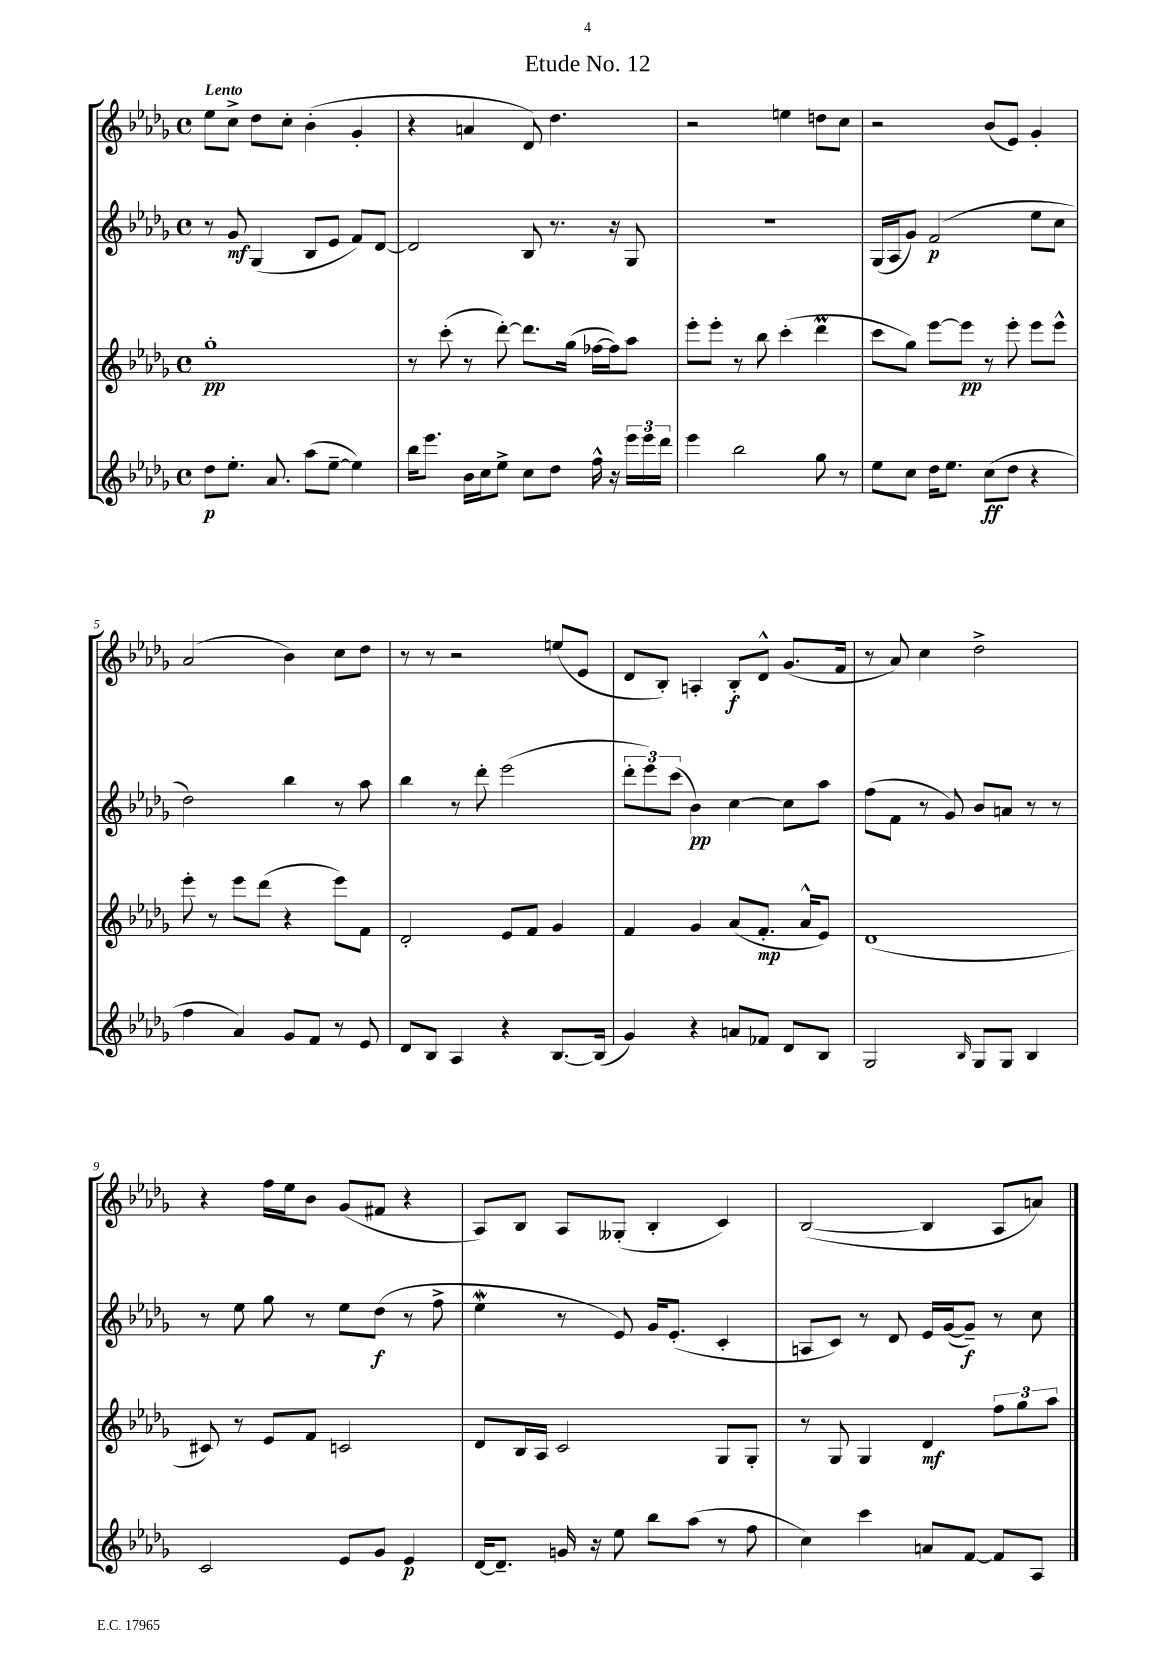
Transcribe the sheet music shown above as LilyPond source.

\header { title = "Etude No. 12" }
<<
\new StaffGroup <<
\new Staff = "s0" {
    \clef treble \key des \major \defaultTimeSignature \time 4/4 \tempo "Lento"
    \autoBeamOff ees''8[ c''8]-> des''8[ c''8]-. bes'4-.( ges'4-. |
    r4 a'4 des'8) des''4. |
    r2 e''4 d''8[ c''8] |
    r2 bes'8[( ees'8]) ges'4-. |
    aes'2( bes'4) c''8[ des''8] |
    r8 r8 r2 e''8[( ees'8] |
    des'8[ bes8]-.) a4-. bes8[-.\f des'8]-^ ges'8.[( f'16] |
    r8 aes'8) c''4 des''2-> |
    r4 f''16[ ees''16 bes'8] ges'8[( fis'8] r4 |
    aes8[) bes8] aes8[ geses8]-.( bes4-. c'4) |
    bes2~( bes4 aes8[ a'8]) \bar "|." |
}
\new Staff = "s1" {
    \clef treble \key des \major \defaultTimeSignature \time 4/4
    \autoBeamOff r8 ges'8\mf ges4( bes8[ ees'8] f'8[) des'8]~ |
    des'2 bes8 r8. r16 ges8 |
    R1 |
    ges16[( aes16 ges'8]) f'2\p( ees''8[ c''8] |
    des''2) bes''4 r8 aes''8 |
    bes''4 r8 des'''8-. ees'''2( |
    \tuplet 3/2 { des'''8[-. ees'''8) c'''8]( } bes'4\pp) c''4~ c''8[ aes''8] |
    f''8[( f'8] r8 ges'8) bes'8[ a'8] r8 r8 |
    r8 ees''8 ges''8 r8 ees''8[ des''8]\f( r8 f''8-> |
    ees''4\mordent r8 ees'8) ges'16[ ees'8.]-.( c'4-. |
    a8[ c'8]) r8 des'8 ees'16[ ges'16~( ges'8]--\f) r8 c''8 \bar "|." |
}
\new Staff = "s2" {
    \clef treble \key des \major \defaultTimeSignature \time 4/4
    \autoBeamOff ges''1-.\pp |
    r8 c'''8-.( r8 des'''8~-.) des'''8.[ ges''16]( fes''16[~ fes''16) aes''8] |
    ees'''8[-. ees'''8]-. r8 bes''8 c'''4-.( des'''4\prall |
    c'''8[ ges''8]) ees'''8[~ ees'''8]\pp r8 ees'''8-. ees'''8[ ees'''8]-^ |
    ees'''8-. r8 ees'''8[ des'''8]( r4 ees'''8[) f'8] |
    des'2-. ees'8[ f'8] ges'4 |
    f'4 ges'4 aes'8[( f'8.]-.\mp aes'16[-^ ees'8]) |
    des'1( |
    cis'8) r8 ees'8[ f'8] c'2 |
    des'8[ bes16 aes16] c'2 ges8[ ges8]-. |
    r8 ges8 ges4 des'4\mf \tuplet 3/2 { f''8[ ges''8 aes''8] } \bar "|." |
}
\new Staff = "s3" {
    \clef treble \key des \major \defaultTimeSignature \time 4/4
    \autoBeamOff des''8[\p ees''8.]-. aes'8. aes''8[( ees''8]~-- ees''4) |
    bes''16[ ees'''8.] bes'16[ c''16 ees''8]-> c''8[ des''8] f''16-^ r16 \tuplet 3/2 { ees'''16[ ees'''16 des'''16] } |
    ees'''4 bes''2 ges''8 r8 |
    ees''8[ c''8] des''16[ ees''8.] c''8[\ff( des''8] r4 |
    f''4 aes'4) ges'8[ f'8] r8 ees'8 |
    des'8[ bes8] aes4 r4 bes8.[~ bes16]( |
    ges'4) r4 a'8[ fes'8] des'8[ bes8] |
    ges2 \grace { bes16 } ges8[ ges8] bes4 |
    c'2 ees'8[ ges'8] ees'4\p |
    des'16[~ des'8.]-- g'16 r16 ees''8 bes''8[ aes''8]( r8 f''8 |
    c''4) c'''4 a'8[ f'8]~ f'8[ aes8] \bar "|." |
}
>>
>>
